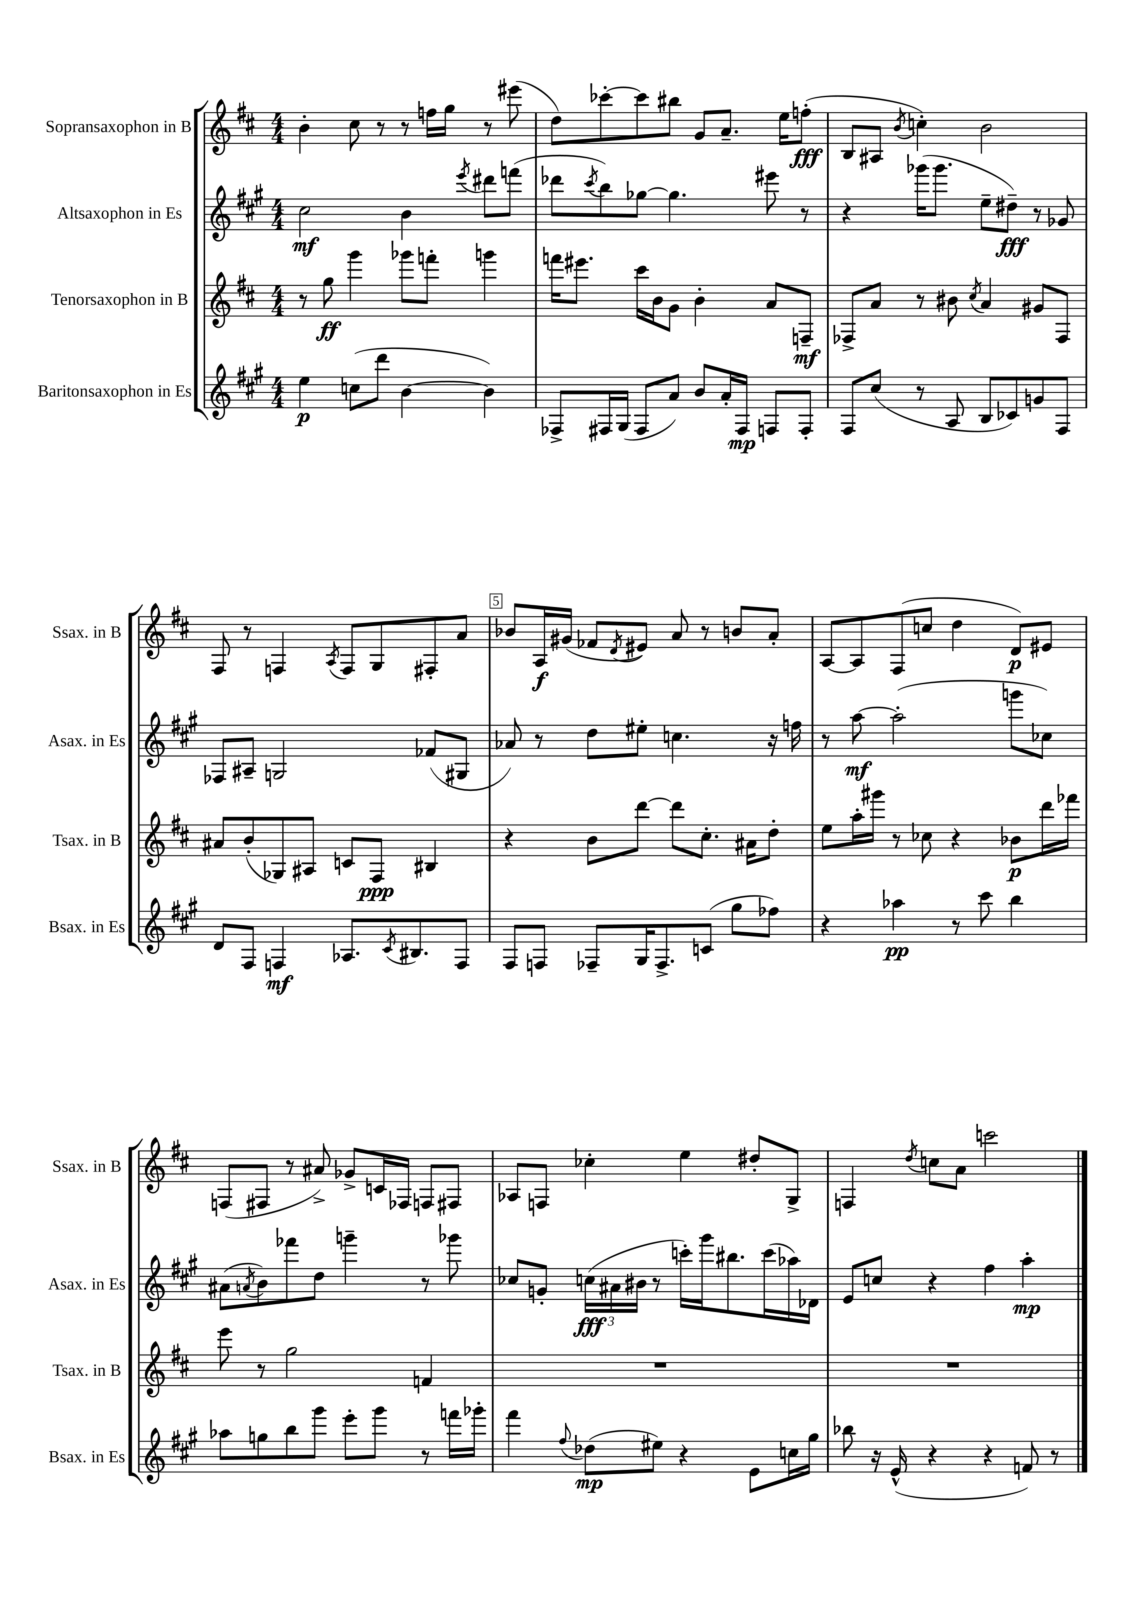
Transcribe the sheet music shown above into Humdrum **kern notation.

**kern	**dynam	**kern	**dynam	**kern	**dynam	**kern	**dynam
*part4	*part4	*part3	*part3	*part2	*part2	*part1	*part1
*staff4	*staff4	*staff3	*staff3	*staff2	*staff2	*staff1	*staff1
*I"Baritonsaxophon in Es	*	*I"Tenorsaxophon in B	*	*I"Altsaxophon in Es	*	*I"Sopransaxophon in B	*
*I'Bsax. in Es	*	*I'Tsax. in B	*	*I'Asax. in Es	*	*I'Ssax. in B	*
*clefG2	*	*clefG2	*	*clefG2	*	*clefG2	*
*k[f#c#g#]	*	*k[f#c#]	*	*k[f#c#g#]	*	*k[f#c#]	*
*M4/4	*	*M4/4	*	*M4/4	*	*M4/4	*
=1	=1	=1	=1	=1	=1	=1	=1
4ee\	p	8r	.	2cc#\	mf	4b'\	.
.	.	8gg\	ff	.	.	.	.
(8ccn\L	.	4ggg\	.	.	.	8cc#\	.
8ddd\J	.	.	.	.	.	8r	.
[4b\	.	8ggg-X\L	.	4b\	.	8r	.
.	.	8fffn'\J	.	.	.	16ffn\LL	.
.	.	.	.	.	.	16gg\JJ	.
.	.	.	.	8qeee/	.	.	.
4b\])	.	4gggn\	.	8ddd#X\L	.	8r	.
.	.	.	.	(8fffn\J	.	(8eee#X\	.
=2	=2	=2	=2	=2	=2	=2	=2
8F-X^/L	.	16fffn\KL	.	8ddd-X\L	.	8dd\L)	.
.	.	8.eee#X\J	.	.	.	.	.
.	.	.	.	8qccc#/	.	.	.
16F#X/L	.	.	.	8bb\)	.	[8ccc-X'\	.
(16G#/JJ	.	.	.	.	.	.	.
8F#/L	.	16ccc#\LL	.	[8gg-X\J	.	8ccc-\]	.
.	.	16b\J	.	.	.	.	.
8a/J)	.	8g\J	.	4.gg-\]	.	8bb#X\J	.
8b/L	.	4b'\	.	.	.	8g/L	.
16a'/L	.	.	.	.	.	8.a~/J	.
16F#/JJ	mp	.	.	.	.	.	.
8Fn/L	.	8a/L	.	8eee#X\	.	.	.
.	.	.	.	.	.	16ee\KL	.
8F'/J	.	8Fn~/J	mf	8r	.	(8ffn'\J	fff
=3	=3	=3	=3	=3	=3	=3	=3
8F#/L	.	8F-X^/L	.	4r	.	8B/L	.
(8cc#/J	.	8a/J	.	.	.	8A#X/J	.
.	.	.	.	.	.	8qb/	.
8r	.	8r	.	(16ggg-X\KL	.	4ccn'\)	.
.	.	.	.	8.ggg-\J	.	.	.
8A/	.	8b#X\	.	.	.	.	.
.	.	8qcc#/	.	.	.	.	.
8B/L	.	4a/	.	8ee~\L	.	2b\	.
8c-X/)	.	.	.	8dd#X~\J)	fff	.	.
8gn/	.	8g#X/L	.	8r	.	.	.
8F#/J	.	8F-/J	.	8g-X/	.	.	.
!!LO:LB:g=z
=4	=4	=4	=4	=4	=4	=4	=4
8d/L	.	8a#X/L	.	8F-X/L	.	8F#/	.
8F#/J	.	(8b'/	.	8A#X~/J	.	8r	.
4Fn/	mf	8G-X/)	.	2Gn/	.	4Fn/	.
.	.	8A#X/J	.	.	.	.	.
.	.	.	.	.	.	8qA/	.
8.A-X/L	.	8cn/L	.	.	.	8F/L	.
.	.	8F#/J	ppp	.	.	8G/	.
8qc#/	.	.	.	.	.	.	.
8.B#X/	.	.	.	.	.	.	.
.	.	4B#X/	.	(8f-X/L	.	8F#X'/	.
8F/J	.	.	.	8G#X/J	.	8a/J	.
=5	=5	=5	=5	=5	=5	=5	=5
8F#/L	.	4r	.	8a-X/)	.	8b-X/L	.
8Fn/J	.	.	.	8r	.	16A/L	f
.	.	.	.	.	.	(16g#X/JJ	.
8F-X~/L	.	8b\L	.	8dd\L	.	8f-X/L	.
.	.	.	.	.	.	8qd/	.
16G#/K	.	[8ddd\J	.	8ee#X'\J	.	8e#X/J)	.
8.F-^/	.	.	.	.	.	.	.
.	.	8ddd\L]	.	4.ccn\	.	8a/	.
(8cn/J	.	8.cc#'\J	.	.	.	8r	.
8gg#\L	.	.	.	.	.	8bn/L	.
.	.	16a#X\KL	.	.	.	.	.
8ff-X\J)	.	8dd'\J	.	16r	.	8a'/J	.
.	.	.	.	16ffn\	.	.	.
=6	=6	=6	=6	=6	=6	=6	=6
4r	.	8ee\L	.	8r	.	[8A/L	.
.	.	16aa'\L	.	[8aa\	mf	8A/]	.
.	.	16ggg#X\JJ	.	.	.	.	.
4aa-X\	pp	8r	.	(2aa'\]	.	(8F#/	.
.	.	8cc-X\	.	.	.	8ccn/J	.
8r	.	4r	.	.	.	4dd\	.
8ccc#\	.	.	.	.	.	.	.
4bb\	.	8b-X\L	p	8gggn\L	.	8d/L)	p
.	.	16ddd\L	.	8cc-X\J)	.	8e#X/J	.
.	.	16fff-X\JJ	.	.	.	.	.
!!LO:LB:g=z
=7	=7	=7	=7	=7	=7	=7	=7
8aa-X\L	.	8eee\	.	(8a#X\L	.	(8Fn/L	.
.	.	.	.	8qan/	.	.	.
8ggn\	.	8r	.	8b\)	.	8F#X/J	.
8bb\	.	2gg\	.	8fff-X\	.	8r	.
8ggg#\J	.	.	.	8dd\J	.	8a#X^/)	.
8eee'\L	.	.	.	4gggn~\	.	8g-X^/L	.
8ggg#\J	.	.	.	.	.	16cn/L	.
.	.	.	.	.	.	16F-X/JJ	.
8r	.	4fn/	.	8r	.	8Fn/L	.
16fffn\LL	.	.	.	8ggg-X\	.	8F#X/J	.
16ggg-X'\JJ	.	.	.	.	.	.	.
=8	=8	=8	=8	=8	=8	=8	=8
4fff#\	.	1r	.	8cc-X/L	.	8A-X/L	.
.	.	.	.	8gn'/J	.	8Fn/J	.
8qqff#/	.	.	.	.	.	.	.
(8dd-X\L	mp	.	.	(24ccn\LL	fff	4cc-X'\	.
.	.	.	.	24a#X\	.	.	.
.	.	.	.	24b#X\JJ	.	.	.
8ee#X\J)	.	.	.	8r	.	.	.
4r	.	.	.	16cccn'\LL)	.	4ee\	.
.	.	.	.	16ggg#\J	.	.	.
.	.	.	.	8.bb#X\	.	.	.
8e\L	.	.	.	.	.	8dd#X'/L	.
.	.	.	.	(16ccc\L	.	.	.
16ccn\L	.	.	.	16aa-X\)	.	8G^/J	.
16gg#\JJ	.	.	.	16d-X\JJ	.	.	.
=9	=9	=9	=9	=9	=9	=9	=9
8bb-X\	.	1r	.	8e/L	.	4Fn/	.
16r	.	.	.	8ccn/J	.	.	.
(16e^^/	.	.	.	.	.	.	.
.	.	.	.	.	.	8qdd/	.
4r	.	.	.	4r	.	8ccn\L	.
.	.	.	.	.	.	8a\J	.
4r	.	.	.	4ff#\	.	2cccn\	.
8fn/)	.	.	.	4aa'\	mp	.	.
8r	.	.	.	.	.	.	.
==	==	==	==	==	==	==	==
*-	*-	*-	*-	*-	*-	*-	*-
